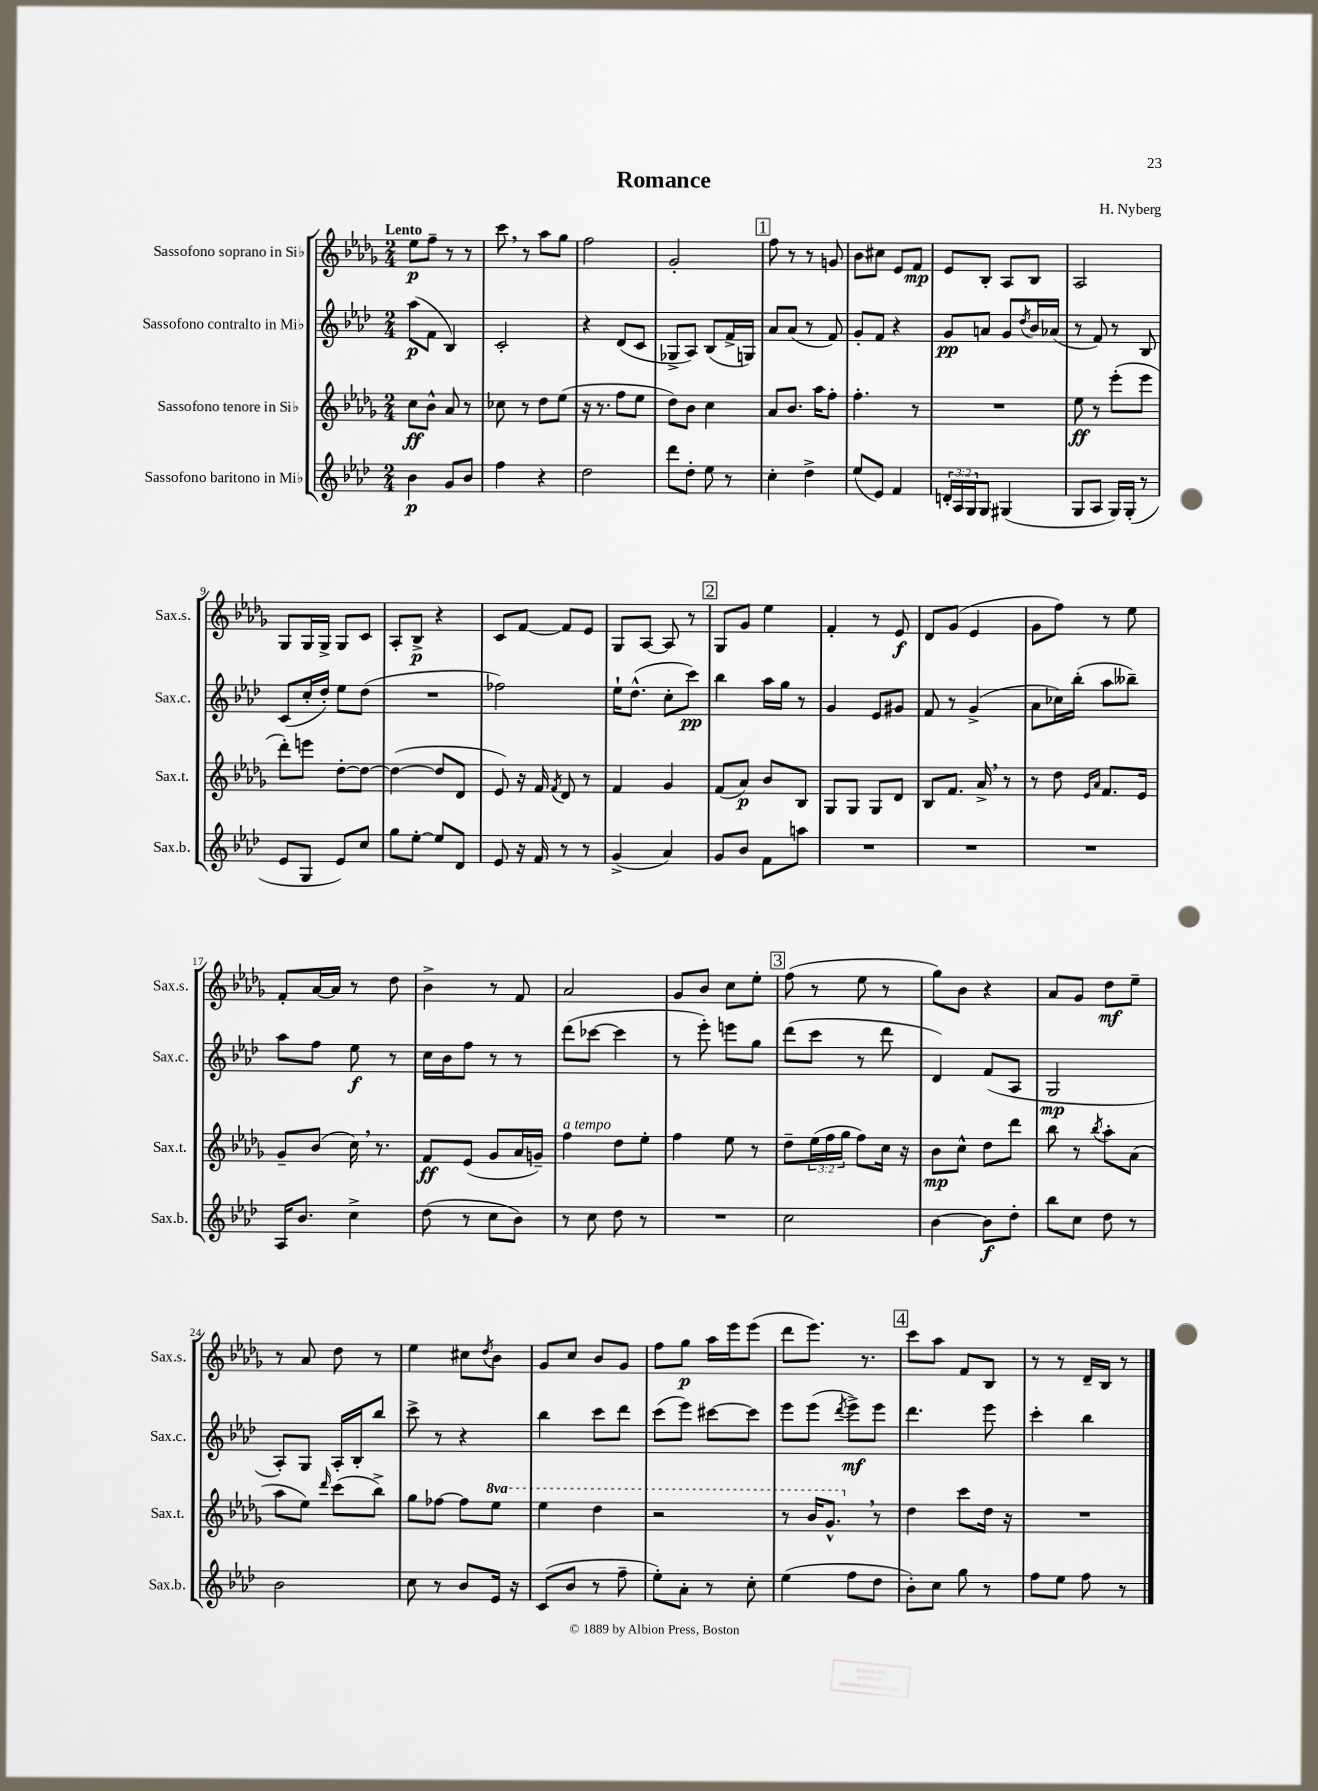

**kern	**kern	**kern	**kern
*staff4	*staff3	*staff2	*staff1
*clefG2	*clefG2	*clefG2	*clefG2
*k[b-e-a-d-]	*k[b-e-a-d-g-]	*k[b-e-a-d-]	*k[b-e-a-d-g-]
*M2/4	*M2/4	*M2/4	*M2/4
4b-	8cc	(8aa-	8ee-
.	8b-^^	8f	8ff~
8g	8a-	4B-)	8r
8b-	8r	.	8r
=	=	=	=
4ff	8cc-	2c'	8ccc
.	8r	.	8r
4r	8dd-	.	8aa-
.	(8ee-	.	8gg-
=	=	=	=
2dd-	16r	4r	2ff
.	8.r	.	.
.	8ff	(8d-	.
.	8ee-	8c	.
=	=	=	=
8ddd-	8dd-)	8G-^	2g-'
8dd-'	8b-	8A-)	.
8ee-	4cc	(8B-	.
8r	.	16f^	.
.	.	16G)	.
=	=	=	=
4cc'	8a-	8a-	8ff
.	8.b-	(8a-	8r
4dd-^	.	8r	8r
.	16aa-	.	.
.	8ff'	8f)	8g
=	=	=	=
(8ee-	4.ff'	8g'	8b-
8e-)	.	8f	8cc#
4f	.	4r	8e-
.	8r	.	8f
=	=	=	=
24d'	2r	8g	8e-
24A-	.	.	.
24G	.	.	.
8G	.	8a	8B-'
(4G#	.	8g	8A-
.	.	8qdd-	.
.	.	16b-	8B-
.	.	(16a-	.
=	=	=	=
8G	8ee-	8r	2A-
8A-	8r	8f)	.
16G)	(8eee-'	8r	.
(16G'	.	.	.
8r	8eee-	8B-	.
=	=	=	=
8e-	8ddd-')	(8c	8G-
8G	8eee	16cc'	16G-
.	.	16dd-')	16G-^
8e-)	[8dd-'	8ee-	8G-
8cc	8dd-_	(8dd-	8c
=	=	=	=
8gg	(4dd-_	2r	8A-'
[8ee-'	.	.	8B-^
8ee-]	8dd-]	.	4r
8d-	8d-	.	.
=	=	=	=
8e-	8e-)	2ff-)	8c
16r	16r	.	[8f
16f	16f	.	.
.	8qf	.	.
8r	8d-	.	8f]
8r	8r	.	8e-
=	=	=	=
(4g^	4f	16ee-`	8G-
.	.	(8.dd-^^	.
.	.	.	[8A-
4a-)	4g-	8cc'	8A-]
.	.	8ccc)	8r
=	=	=	=
8g	(8f	4bb-	8G-
8b-	8a-)	.	8g-
8f	8b-	16aa-	4ee-
.	.	16gg	.
8aa	8B-	8r	.
=	=	=	=
2r	8G-	4g	4f'
.	8G-	.	.
.	8G-	8e-	8r
.	8d-	8g#	8e-
=	=	=	=
2r	8B-	8f	8d-
.	8.f	8r	(8g-
.	.	(4g^	4e-
.	16a-^	.	.
.	8r	.	.
=	=	=	=
2r	8r	8a-	8g-
.	8dd-	16cc-)	8ff)
.	.	(16bb-'	.
.	16qqe-	.	.
.	16qqa-	.	.
.	8.f	8aa-	8r
.	.	8bb--~)	8ee-
.	16e-	.	.
=	=	=	=
16A-	8g-~	8aa-	8f'
8.b-	.	.	.
.	(8b-	8ff	[16a-
.	.	.	16a-]
4cc^	16cc)	8ee-	8r
.	8.r	.	.
.	.	8r	8dd-
=	=	=	=
(8dd-	8f	16cc	4b-^
.	.	16b-	.
8r	(8e-	8ff	.
8cc	8g-	8r	8r
8b-)	16a-	8r	8f
.	16g~)	.	.
=	=	=	=
8r	4ff	(8ddd-	2a-
8cc	.	[8ccc-	.
8dd-	8dd-	4ccc-]	.
8r	8ee-'	.	.
=	=	=	=
2r	4ff	8r	8g-
.	.	8eee-')	8b-
.	8ee-	8eee	8cc
.	8r	8gg	8ee-'
=	=	=	=
2cc	8dd-~	(8ddd-	(8ff
.	(24ee-	8ccc	8r
.	24ff	.	.
.	24gg-	.	.
.	8ff)	8r	8ee-
.	16cc	8ddd-	8r
.	16r	.	.
=	=	=	=
[4b-	8b-	4d-)	8gg-)
.	8cc^^	.	8b-
8b-]	8dd-	(8f	4r
8dd-'	8ddd-	8A-	.
=	=	=	=
8bb-	8bb-	2G	8a-
8cc	8r	.	8g-
.	8qbb-	.	.
8dd-	8aa-'	.	8dd-
8r	(8a-	.	8ee-~
=	=	=	=
2b-	8aa-	8A-')	8r
.	8ee-)	8G	8a-
.	16qqddd-	.	.
.	(8ccc	16A-'	8dd-
.	.	16B-'	.
.	8bb-^)	8bb-	8r
=	=	=	=
8cc	8gg-	8ccc^	4ee-
8r	[8ff-	8r	.
8b-	8ff-]	4r	8cc#
.	.	.	8qdd-
16e-	8eee-	.	8b-
16r	.	.	.
=	=	=	=
(8c	4eee-	4bb-	8g-
8b-	.	.	8cc
8r	4ddd-	8ccc	8b-
8ff~	.	8ddd-	8g-
=	=	=	=
8ee-')	2r	(8ccc	8ff
8a-'	.	8eee-)	8gg-
8r	.	[8ccc#	16aa-
.	.	.	16eee-
8cc'	.	8ccc#]	(8eee-
=	=	=	=
(4ee-	8r	8eee-	8ddd-
.	16bb-	(8eee-	8.eee-)
.	8.gg-^^	.	.
.	.	8qddd-	.
8ff	.	8eee-^)	.
.	.	.	8.r
8dd-	8r	8eee-	.
=	=	=	=
8b-')	4dd-	4.ddd-	8ccc
8cc	.	.	8aa-
8gg	8ccc	.	8f
8r	16dd-	8eee-	8B-
.	16r	.	.
=	=	=	=
8ff	2r	4ccc'	8r
8ee-	.	.	8r
8ff	.	4bb-	16d-~
.	.	.	16B-
8r	.	.	8r
==	==	==	==
*-	*-	*-	*-
